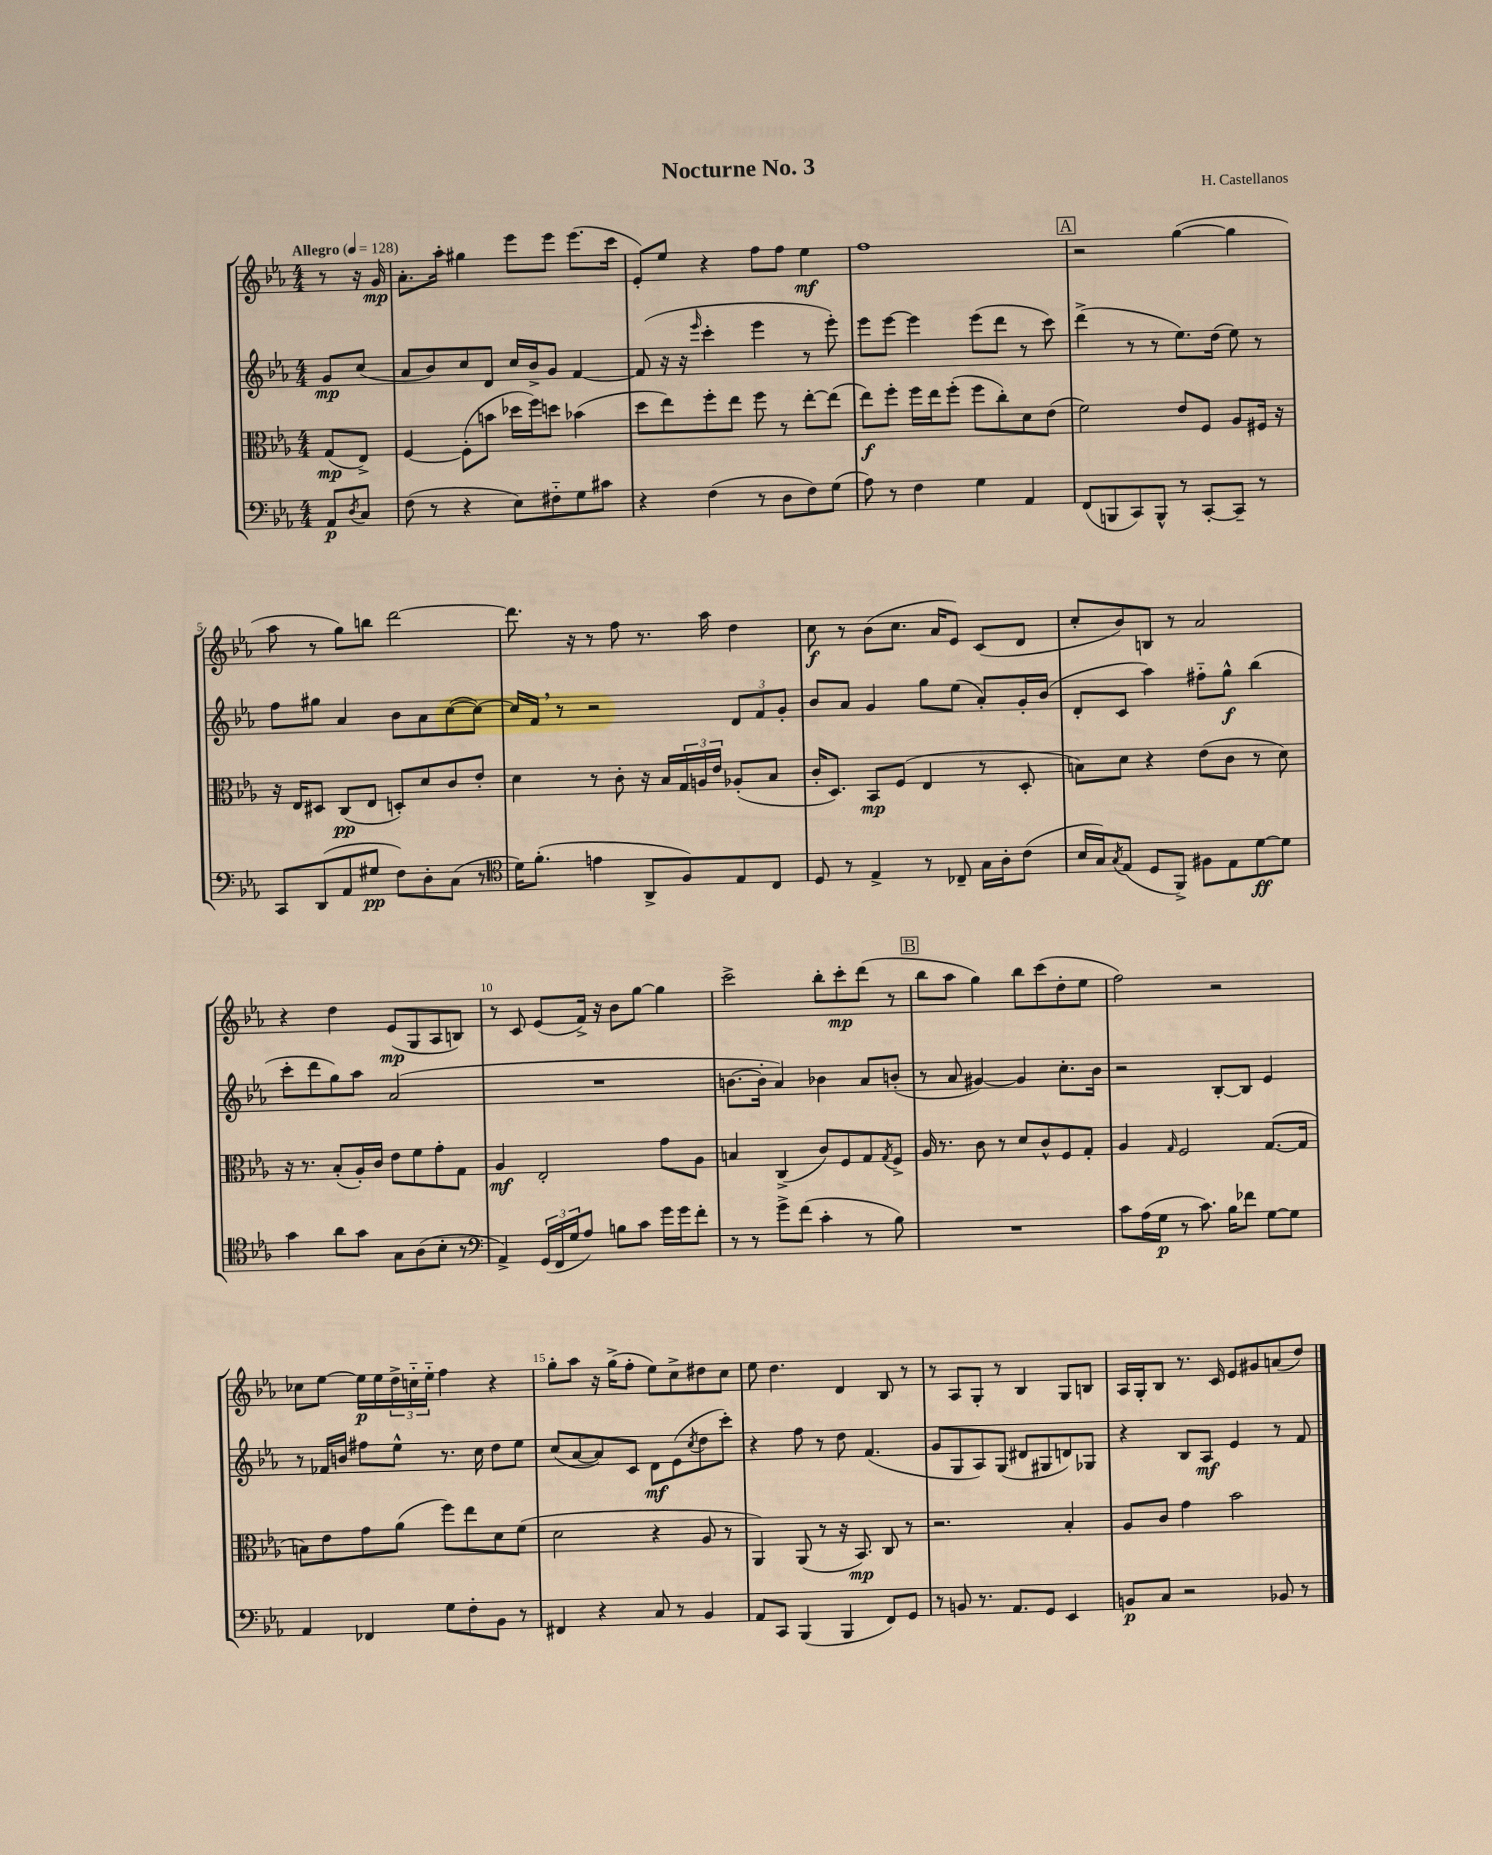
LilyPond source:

\header { title = "Nocturne No. 3" composer = "H. Castellanos" }
<<
\new StaffGroup <<
\new Staff = "s0" {
    \clef treble \key ees \major \numericTimeSignature \time 4/4 \partial 4 \tempo "Allegro" 4 = 128
    r8 r16 g'16\mp |
    aes'8.-. aes''16-. gis''4 ees'''8 ees'''8 ees'''8.( c'''16 |
    ees'8-.) ees''8 r4 f''8 f''8 ees''4\mf |
    f''1 |
    \mark \markup { \box "A" } r2 g''4~( g''4 |
    aes''8 r8 g''8) b''8 d'''2~ |
    d'''8. r16 r8 f''8 r8. aes''16 d''4 |
    c''8\f r8 bes'8( c''8. aes'16 ees'8) c'8( d'8 |
    c''8-. bes'8) b8 r8 aes'2 |
    r4 d''4 ees'8\mp( g8 aes8 b8) |
    r8 c'8 ees'8( f'16->) r16 bes'8 g''8~ g''4 |
    c'''2-> bes''8-. c'''8-.\mp d'''8( r8 |
    \mark \markup { \box "B" } bes''8 aes''8 g''4) bes''8 c'''8( d''8-. ees''8 |
    f''2) r2 |
    ces''8 ees''8~ ees''16\p ees''16 \tuplet 3/2 { d''16-> c''16-_ ees''16-_ } f''4 r4 |
    g''8-. aes''8 r16 g''16->( f''8-. ees''8) c''8-> dis''8 c''8 |
    ees''8 d''4. d'4 bes8 r8 |
    r8 aes8 g8-. r8 bes4 g8 b8 |
    aes16 g16-. bes8 r8. c'16 ees'8 gis'8 a'8( d''8) \bar "|." |
}
\new Staff = "s1" {
    \clef treble \key ees \major \numericTimeSignature \time 4/4 \partial 4
    g'8\mp c''8( |
    aes'8 bes'8) c''8 d'8 c''16 bes'16-> g'8 f'4~ |
    f'8( r16 r16 \grace { ees'''16 } c'''4-. ees'''4 r8 ees'''8-.) |
    ees'''8 ees'''8~ ees'''4 ees'''8( d'''8 r8 c'''8) |
    \mark \markup { \box "A" } d'''4->( r8 r8 ees''8.) d''16( ees''8) r8 |
    f''8 gis''8 aes'4 bes'8 aes'8 c''8~( c''8~) |
    c''16 f'16 \breathe r8 r2 \tuplet 3/2 { d'8 f'8 g'8-. } |
    bes'8 aes'8 g'4 g''8 ees''8( aes'8-.) g'16-. bes'16( |
    d'8-. c'8 aes''4) fis''8-_ g''8-^\f bes''4( |
    c'''8-. d'''8 g''8) aes''8 aes'2( |
    R1 |
    b'8.~ b'16-. aes'4) bes'4 aes'8 b'8-.( |
    \mark \markup { \box "B" } r8 aes'8 gis'4~) gis'4 c''8.-. bes'16 |
    r2 bes8~-. bes8 ees'4 |
    r8 fes'16 b'16 fis''8 ees''8-^ r8. c''16 d''8 ees''8 |
    c''8( aes'8~ aes'8) c'8 d'8\mf ees'8( \acciaccatura { c''8 } d''8 c'''8-.) |
    r4 f''8 r8 d''8 f'4.( |
    g'8 g8 aes8) g8( dis'8 gis8 d'8) ges8 |
    r4 bes8 aes8\mf ees'4 r8 f'8 \bar "|." |
}
\new Staff = "s2" {
    \clef alto \key ees \major \numericTimeSignature \time 4/4 \partial 4
    g8\mp( ees8->) |
    f4~ f8-.( b'8 des''16 f''16) d''8 bes'4( |
    d''8 ees''8) f''8-. ees''8 f''8 r8 ees''8~-. ees''8( |
    ees''8\f) f''8-. f''16 ees''16 f''8-.( f''8 c''8-.) d'8 ees'8( |
    \mark \markup { \box "A" } f'2) ees'8 f8 aes8 fis16 r16 |
    r16 ees16 dis8 c8\pp( ees8 d8-.) d'8 c'8 ees'8-. |
    d'4 r8 c'8-. r16 bes16 \tuplet 3/2 { g16 a16 ees'16 } aes8-.( bes8 |
    c'16-. d8.) bes,8\mp f8( ees4 r8 d8-. |
    b8) d'8 r4 ees'8( c'8 r8 d'8) |
    r16 r8. bes8-.( aes16-.) c'16 ees'8 f'8 g'8-. g8 |
    aes4\mf ees2-. g'8 aes8 |
    b4 c4->( c'8) f8 g8 \acciaccatura { g8 } f8-> |
    \mark \markup { \box "B" } aes16 r8. c'8 r8 d'8 c'8-^ f8 g8-. |
    aes4 \grace { g16 } f2 g8.~( g16 |
    b8) ees'8 g'8 aes'8( f''8) ees''8 d'8 f'8( |
    d'2 r4 aes8 r8 |
    aes,4) aes,8( r8 r16 bes,8.\mp) c8 r8 |
    r2. bes4-. |
    aes8 c'8 g'4 bes'2 \bar "|." |
}
\new Staff = "s3" {
    \clef bass \key ees \major \numericTimeSignature \time 4/4 \partial 4
    aes,8\p \acciaccatura { d8 } c8 |
    f8( r8 r4 ees8) fis8-_ g8 cis'8 |
    r4 f4( r8 d8 f8) g8( |
    aes8) r8 f4 g4 aes,4 |
    \mark \markup { \box "A" } f,8( b,,8 c,8) b,,8-^ r8 c,8~-. c,8-- r8 |
    c,8 d,8( aes,8 gis8\pp f8) d8-. c8( r8 |
    \clef tenor d'16) f'8.-.( e'4 aes,8-> f8) ees8 c8 |
    d8 r8 ees4-> r8 ces8-- g16 aes16-. c'8( |
    bes16 g16) \acciaccatura { g8 } ees8( d8 f,8->) fis8 ees8 d'8~\ff d'8 |
    g'4 aes'8 g'8 g8 aes8( bes8-. r8 |
    \clef bass aes,4->) \tuplet 3/2 { g,16( f,16 g16 } aes8) b8 c'8 g'16 g'16 f'8-. |
    r8 r8 g'8-> f'8( c'4-. r8 bes8) |
    \mark \markup { \box "B" } R1 |
    c'8 aes16( g16\p r8 c'8.) bes16 fes'8 g8~ g8 |
    aes,4 fes,4 g8 f8-. bes,8 r8 |
    fis,4 r4 c8 r8 bes,4 |
    aes,8 c,8 bes,,4( bes,,4 f,8) g,8 |
    r8 b,8 r8. aes,8. g,8 ees,4 |
    b,8\p c8 r2 bes,8 r8 \bar "|." |
}
>>
>>
\layout { \context { \Score \override BarNumber.break-visibility = ##(#f #t #t) barNumberVisibility = #(every-nth-bar-number-visible 5) } }
